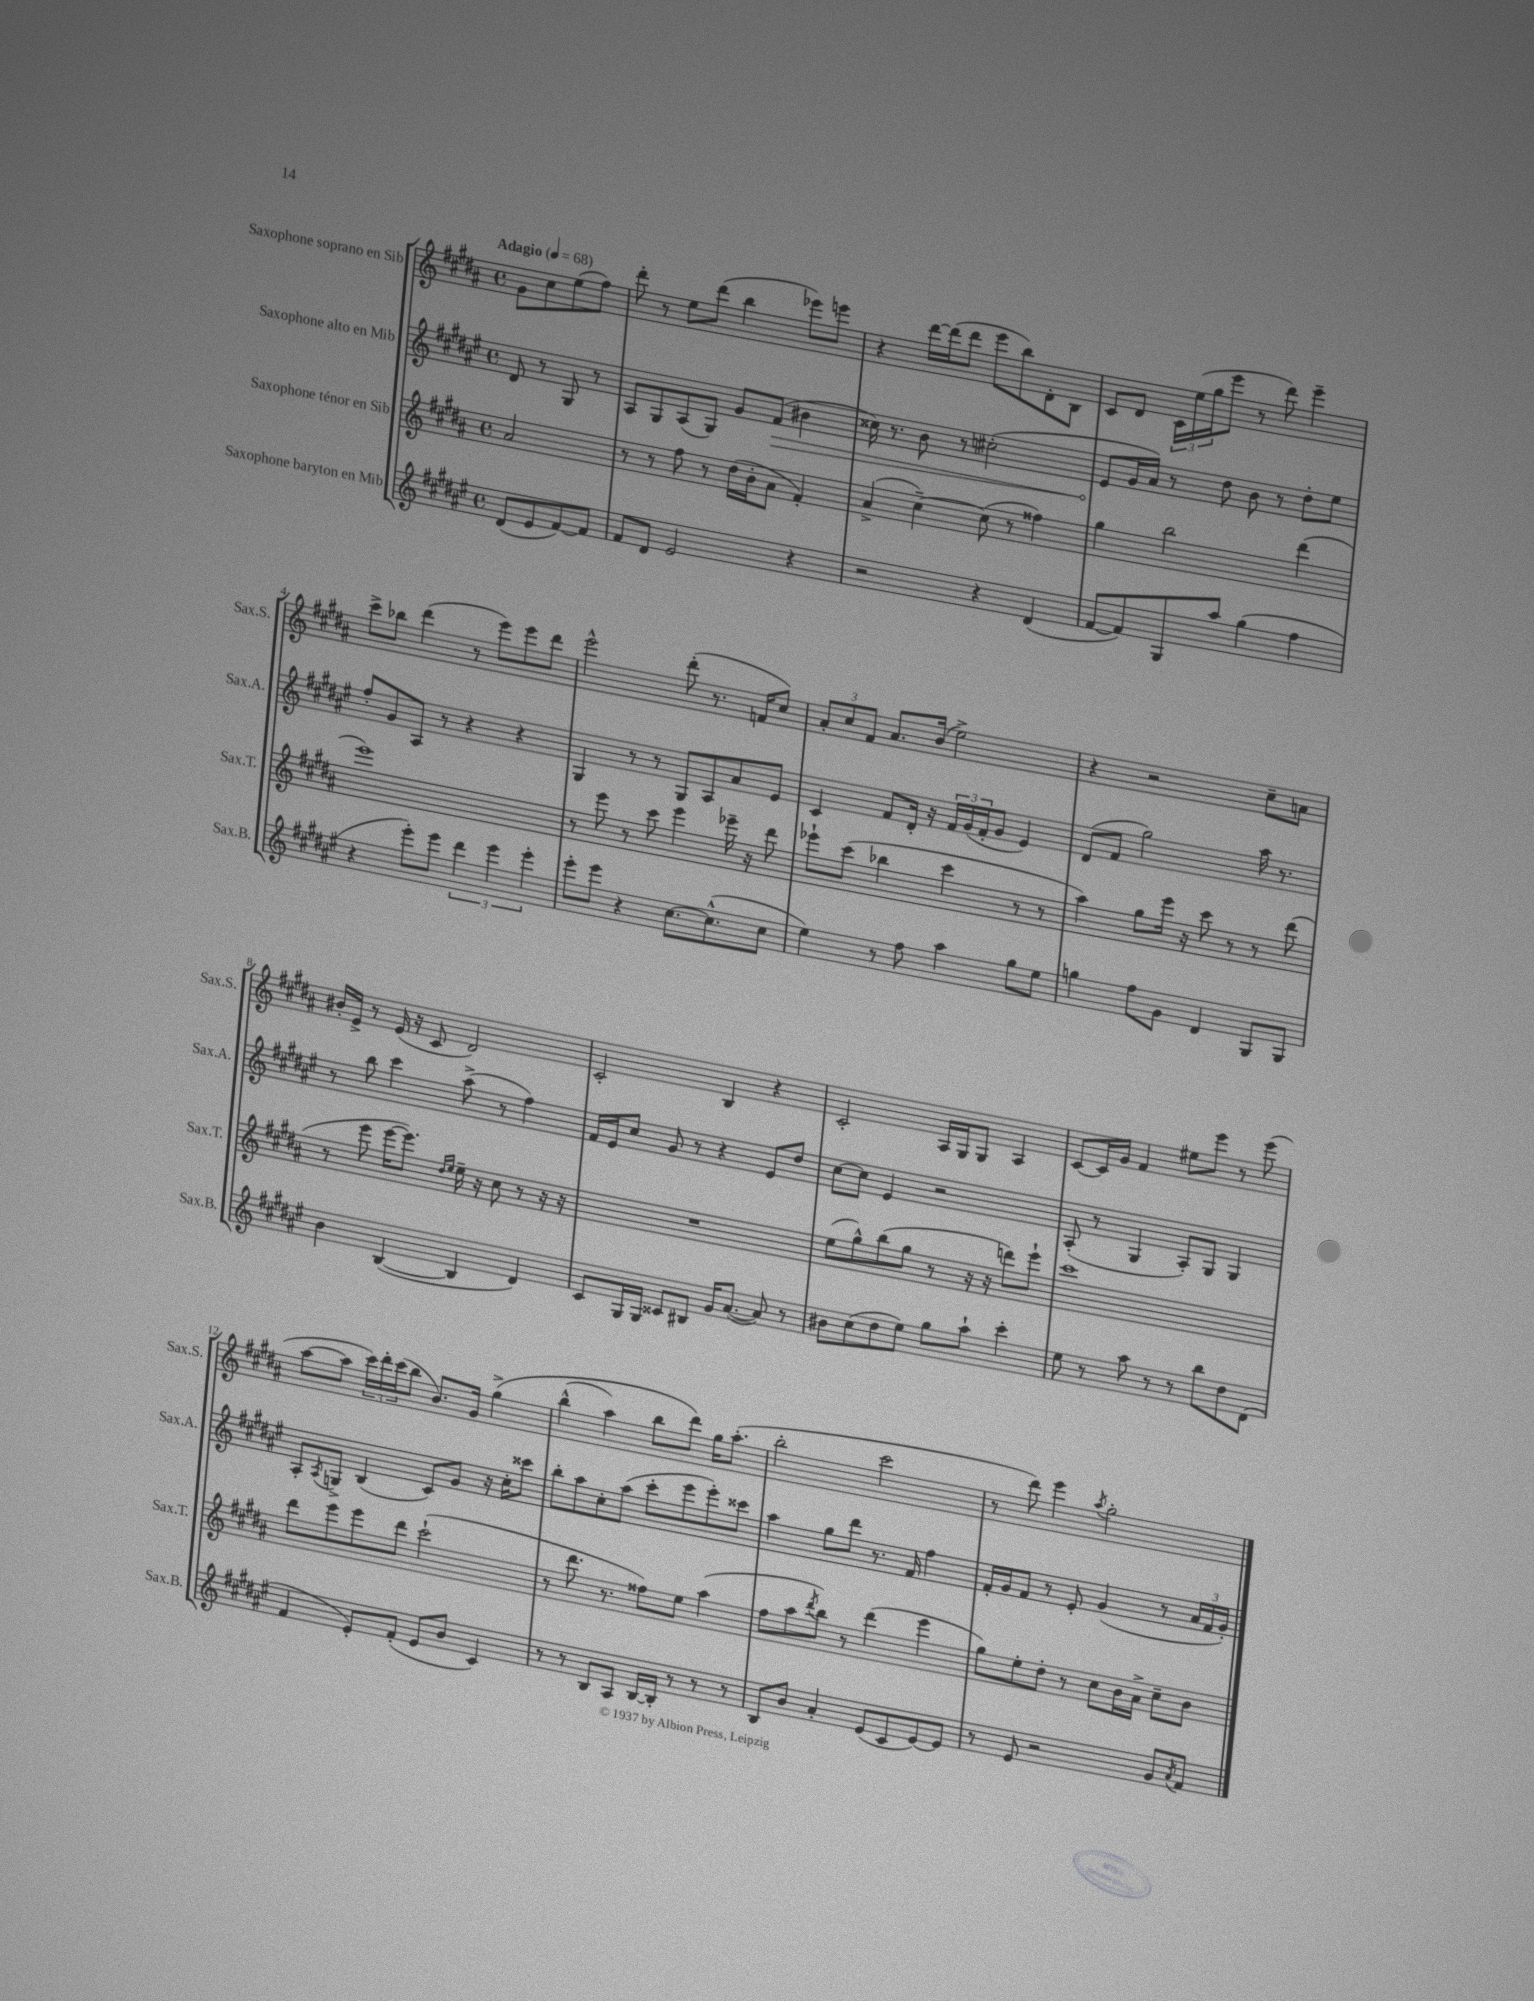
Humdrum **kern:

**kern	**kern	**kern	**kern
*staff4	*staff3	*staff2	*staff1
*clefG2	*clefG2	*clefG2	*clefG2
*k[f#c#g#d#a#e#]	*k[f#c#g#d#a#]	*k[f#c#g#d#a#e#]	*k[f#c#g#d#a#]
*M4/4	*M4/4	*M4/4	*M4/4
*met(c)	*met(c)	*met(c)	*met(c)
*MM68	*MM68	*MM68	*MM68
(8d#/L	2a#/	8d#/	8g#\L
8e#/	.	8r	8cc#\
[8f#/)	.	8G#/	(8ee\
8f#/]J	.	8r	8ff#\J)
=	=	=	=
8f#/L	8r	8A#/L	8ddd#'\
8d#/J	8r	8G#/	8r
2e#/	8ff#\	(8A#/	8ee\L
.	8r	8G#/J)	(8ddd#\J
.	(16dd#\LL	8g#/L	4bb\
.	16b'\J	.	.
.	8a#\J	(8f#/J	.
4r	4f#'/)	4b#\	8eee-\L)
.	.	.	8eee\J
=	=	=	=
2r	(4a#^/	16cc##\)	4r
.	.	8.r	.
.	[4cc#~\)	8b\	[16ddd#\LL
.	.	.	(16ddd#\]J
.	.	8r	8ddd#\J
4r	(8cc#\]	(2cc#'\	8eee\L
.	8r	.	8bb\)
(4d#/	4ff##\)	.	8d#'\
.	.	.	8B\J
=	=	=	=
[8f#/L	4gg#\	8e#/L	8c#/L
8f#/])	.	16g#/L	8d#/J
.	.	16a#/JJ)	.
8G#/	2bb\	8r	24c#\LL
.	.	.	(24ee\
.	.	.	24gg#\J
8aa#/J	.	8dd#\	8eee\J
(4gg#\	.	8b\	8r
.	.	8r	8ddd#\)
4ff#\	(4ddd#\	8dd#'\L	4eee~\
.	.	8ee#\J	.
=	=	=	=
4r	1eee)	8ff#'/L	8ccc#^\L
.	.	8g#/	8bb-\J
8eee#'\L)	.	8A#/J	(4ddd#\
8eee#\J	.	8r	.
6ddd#\	.	4r	8r
.	.	.	8eee\L)
6eee#\	.	.	.
.	.	4r	8eee\
6eee#'\	.	.	.
.	.	.	8ddd#\J
=	=	=	=
8eee#'\L	8r	4G#/	2eee^^\
8eee#\J	8eee\	.	.
4r	8r	8r	.
.	8ccc#\	8r	.
[8.cc#\L	4eee\	8G#/L	(8ddd#'\
.	.	8A#/	8.r
(8.cc#^^\]	.	.	.
.	16eee-~\	8a#/	.
.	16r	.	16f/LK
8cc#\J	8ddd#\	8e#/J	8cc#/J)
=	=	=	=
4ee#\)	8eee-`\L	4c#/	12a#'/L
.	.	.	12cc#/
.	(8ccc#\J	.	.
.	.	.	12f#/J
8r	4bb-\	8f#/L	8.a#/L
8ff#\	.	16d#'/Jk	.
.	.	16r	(16b/Jk
4aa#\	4ccc#\	24f#/LL	2ee^\)
.	.	(24g#/	.
.	.	24f#'/J	.
.	.	8g#/J	.
8gg#\L	8r	4e#/)	.
8ee#\J	8r	.	.
=	=	=	=
4gg\	4aa#\)	(8d#/L	4r
.	.	8f#/J	.
8ff#\L	8gg#\L	2gg#\)	2r
8g#\J	16eee\Jk	.	.
.	16r	.	.
4d#/	8ccc#\	.	.
.	8r	.	.
8G#/L	8r	16aa#\	8cc#~\L
.	.	8.r	.
8G#/J	(8ddd#\	.	8a\J
=	=	=	=
4b\	8r	8r	16b#'/LL
.	.	.	16e^/JJ
.	8eee\	8bb\	8r
([4B/	[16eee\LK	4ccc#\	(16e/
.	8.eee\]J)	.	16r
.	.	.	8c#/
.	16qqdd#/LL	.	.
.	16qqee/JJ	.	.
4B/]	16ee~\	(8aa#^\	2d#/)
.	16r	.	.
.	8cc#\	8r	.
4d#/)	8r	4ff#\)	.
.	16r	.	.
.	16r	.	.
=	=	=	=
8c#/L	1r	16f#/LL	2c#'/
.	.	16e#/J	.
16G#/L	.	8cc#/J	.
16G#/JJ	.	.	.
8c##/L	.	8g#/	.
8B#/J	.	8r	.
16g#/LK	.	4r	4B/
([8.a#/J	.	.	.
8a#/])	.	8e#/L	4r
8r	.	8dd#/J	.
=	=	=	=
8b#\L	(8ee\L	[8cc#\L	2c#'/
(8cc#\	8gg#^^\)	8cc#\]J	.
8dd#\	(8bb\	4e#/	.
8ee#\J)	8gg#\J	.	.
8gg#\L	8r	2r	16A#/LL
.	.	.	16G#/J
8aa#`\J	16r	.	8G#/J
.	16r	.	.
4ccc#'\	8ddd\L)	.	4A#/
.	8eee`\J	.	.
=	=	=	=
8ee#\	1ccc#	(8A#'/	[8c#/L
8r	.	8r	16c#/]L
.	.	.	16g#/JJ
8aa#\	.	4G#/	4f#/
8r	.	.	.
8r	.	8A#'/L)	8ee#\L
8bb\L	.	8G#/J	8eee\J
8dd#\	.	4G#/	8r
(8d#\J	.	.	(8eee\
=	=	=	=
4f#/	8ddd#\L	8A#'/L	[8aa#\L
.	.	8qA#/	.
.	8eee\	8G^/J	8aa#\]J
8e#'/L)	8eee\	(4B/	24ccc#\LL)
.	.	.	24ddd#'\
.	.	.	(24ccc#\J
(8f#'/J	8ddd#\J	.	8bb\J
8e#/L	(2ccc#`\	8c#/L)	8.b/L)
8b/J	.	8g#/J	.
.	.	.	16g#/Jk
4c#/)	.	16r	&(4gg#^\
.	.	16cc#'\LK	.
.	.	8ccc##\J	.
=	=	=	=
8r	8r	8bb'\L	(4bb^^\
8r	8.ddd#\	8aa#\	.
8B/L	.	8cc#'\	4aa#\)
.	8.r	.	.
8A#/J	.	(8aa#\J	.
[16B/LL	8ff##\L)	8ccc#'\L	8bb\L
16B'/]JJ	.	.	.
8r	8ee\J	8eee#\	8ddd#\J&)
8r	(4aa#\	8eee#'\)	16gg#\LK
.	.	.	(8.aa#'\J
8r	.	8ccc##\J	.
=	=	=	=
8B/L	8ff#\L	4aa#\	2bb'\
8b/J	8aa#\	.	.
.	8qddd#/	.	.
4a#'/	8bb\J)	8gg#\L	.
.	8r	8ddd#\J	.
(8e#/L	(4ddd#\	8.r	2ccc#\
8c#/	.	.	.
.	.	16f#/	.
[8e#/)	4eee\	4ff#\	.
8e#/]J	.	.	.
=	=	=	=
8r	8gg#\L)	16f#'/LL	8r
.	.	16g#/J	.
8e#/	8ee'\	8f#/J	8ddd#\)
2r	8dd#'\J	8r	4eee\
.	8r	8e#'/	.
.	.	.	8qaa#/
.	8cc#\L	(4g#/	2gg#'\
.	16b\L	.	.
.	16a#^\JJ	.	.
8g#/L	8cc#~\L	8r	.
8qa#/	.	.	.
8f#/J	8b\J	24a#/LL	.
.	.	24f#/	.
.	.	24g#'/JJ)	.
==	==	==	==
*-	*-	*-	*-
